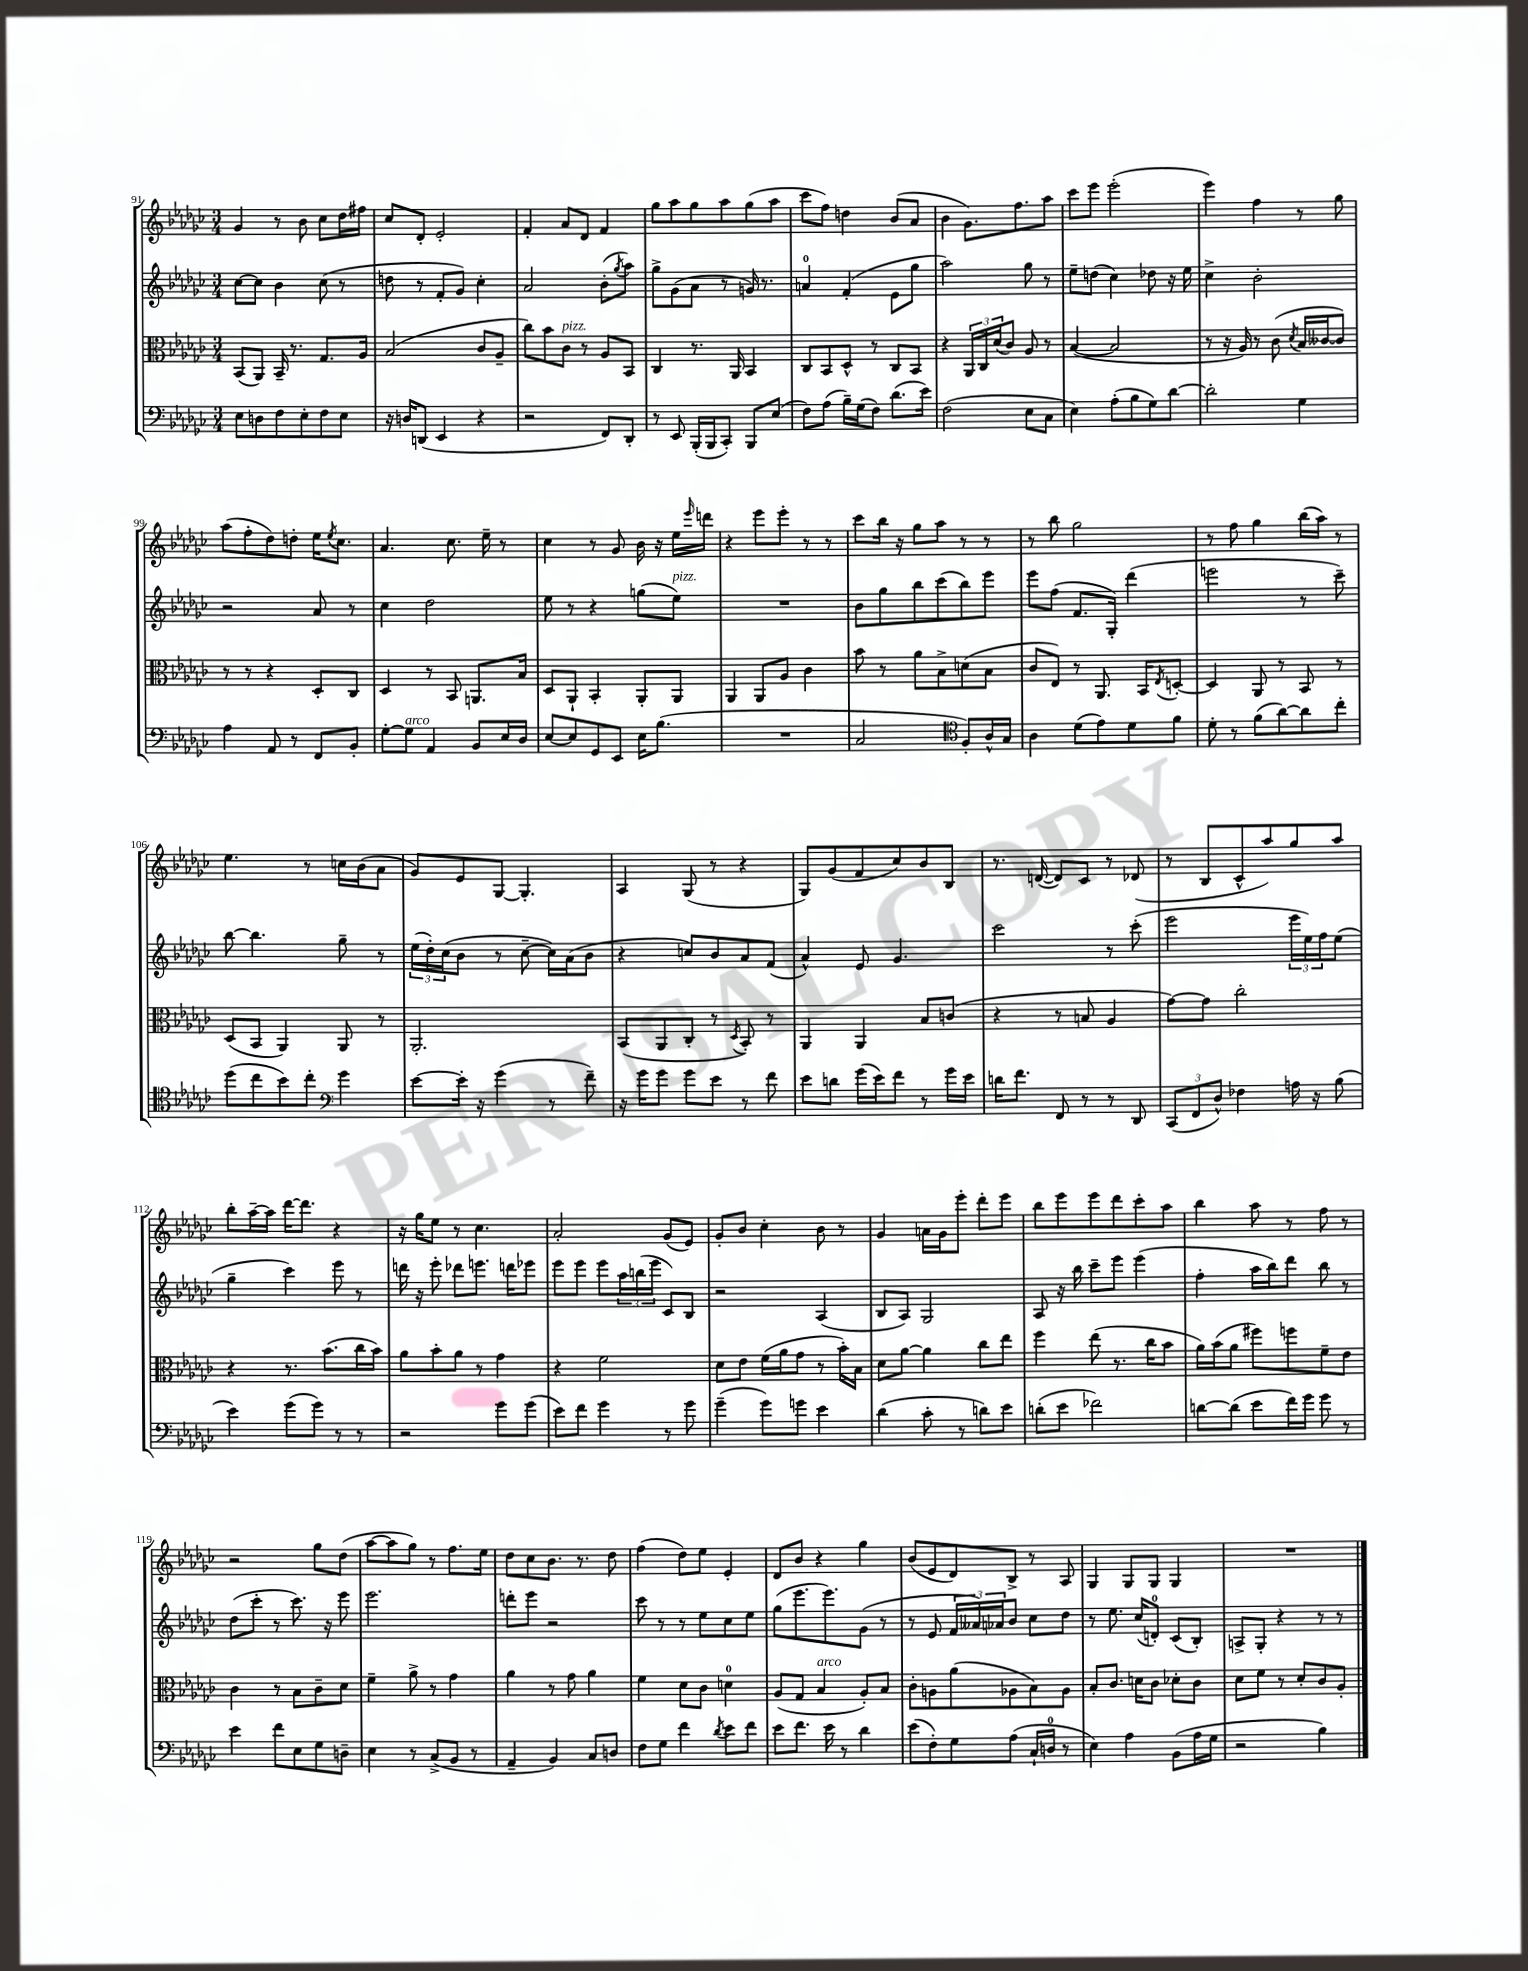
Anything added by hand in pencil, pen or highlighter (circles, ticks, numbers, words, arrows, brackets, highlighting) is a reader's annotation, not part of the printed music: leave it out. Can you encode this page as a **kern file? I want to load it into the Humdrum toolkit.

**kern	**kern	**kern	**kern
*staff4	*staff3	*staff2	*staff1
*clefF4	*clefC3	*clefG2	*clefG2
*k[b-e-a-d-g-c-]	*k[b-e-a-d-g-c-]	*k[b-e-a-d-g-c-]	*k[b-e-a-d-g-c-]
*M3/4	*M3/4	*M3/4	*M3/4
8E-	(8BB-	[8cc-	4g-
8D	8AA-)	8cc-]	.
8F	16BB-~	4b-	8r
.	8.r	.	.
8E-'	.	.	8b-
8F	8.G-	(8cc-	8cc-
8E-	.	8r	16dd-
.	16A-	.	16ff#
=	=	=	=
16r	(2B-	8dd	8cc-
16D	.	.	.
(8DD	.	8r	8d-'
4EE-	.	8f'	2e-'
.	.	8g-)	.
4r	8c-	4cc-'	.
.	8A-~	.	.
=	=	=	=
2r	8cc-)	2a-	4f'
.	8b-	.	.
.	8c-	.	8a-
.	8r	.	8d-
8FF)	8A-	(8b-'	4f
.	.	8qgg-	.
8DD-'	8BB-	8aa-)	.
=	=	=	=
8r	4C-	8gg-^	8gg-
8EE-	.	(8g-	8aa-
(16BBB-'	8.r	8a-	8gg-
16BBB-	.	.	.
8CC-')	.	8r	8aa-
.	16AA-	.	.
8BBB-	4BB-	16g)	(8gg-
.	.	8.r	.
(8E-	.	.	8aa-
=	=	=	=
8F)	8C-	4a	8ccc-
(8A-	8BB-	.	8ff)
16B-~)	8D-^^	(4f'	4dd
(16G-	.	.	.
8F)	8r	.	.
(8.d-	8C-	8e-	(8b-
.	8BB-	8gg-	8a-
16e-)	.	.	.
=	=	=	=
(2F	4r	2aa-)	4b-
.	24AA-	.	8.g-)
.	24C-	.	.
.	(24d-	.	.
.	8c-)	.	.
.	.	.	8.ff
8E-	8A-	8gg-	.
8C-	8r	8r	8aa-
=	=	=	=
4E-)	([4B-	8ee-~	8ccc-
.	.	(8dd	8eee-
(8A-'	2B-]	4cc-)	(2eee-'
8B-	.	.	.
8G-)	.	8dd-	.
[8d-	.	16r	.
.	.	16ee-	.
=	=	=	=
2d-']	8r	4cc-^	4eee-)
.	16r	.	.
.	16A-)	.	.
.	8r	2b-'	4ff
.	(8c-	.	.
.	8qd-	.	.
4G-	16B-	.	8r
.	[16c--	.	.
.	8c--])	.	8gg-
=	=	=	=
4A-	8r	2r	(8aa-
.	8r	.	8ff'
8AA-	4r	.	8dd-)
8r	.	.	8dd'
8FF	8D-'	8a-	16ee-
.	.	.	8qee-
.	.	.	8.cc-
8BB-'	8C-	8r	.
=	=	=	=
[8G-'	4D-	4cc-	4.a-
8G-]	.	.	.
4AA-	8r	2dd-	.
.	8BB-	.	8.cc-
8BB-	8.AA	.	.
.	.	.	16ee-~
16E-	.	.	8r
16D-	16B-	.	.
=	=	=	=
[8E-	8D-	8ee-	4cc-
8E-]	8AA-`	8r	.
8GG-	4BB-'	4r	8r
8EE-	.	.	8g-
16E-	8AA-'	(8gg	16b-
(8.B-	.	.	16r
.	8AA-	8ee-)	16ee-
.	.	.	16qqeee-
.	.	.	16ddd
=	=	=	=
2.r	4AA-	2.r	4r
.	8AA-	.	8eee-
.	8A-	.	8eee-'
.	4c-	.	8r
.	.	.	8r
=	=	=	=
2C-	8b-	8b-	8ccc-
.	8r	8gg-	16bb-
.	.	.	16r
.	8a-	8bb-	8gg-
.	8B-^	(8ccc-	8aa-
*clefC4	*	*	*
8F')	(8d	8bb-)	8r
16A-^^	8B-	8eee-	8r
16G-	.	.	.
=	=	=	=
4A-	8c-	8eee-	8r
.	8E-)	(8ff	8bb-
(8d-	8r	8.f	2gg-
8e-)	8.AA-	.	.
.	.	16G-')	.
8d-	.	(4ddd-	.
.	16BB-	.	.
.	8qE-	.	.
8f	[8D'	.	.
=	=	=	=
8d-'	4D]	2eee	8r
8r	.	.	8ff
(8f	8AA-	.	4gg-
[8a-)	8r	.	.
8a-]	8BB-	8r	(16bb-
.	.	.	16aa-)
8cc-'	8r	8ccc-~)	8r
=	=	=	=
(8dd-	(8D-	[8bb-	4.ee-
8cc-	8BB-	4.bb-]	.
8b-)	4AA-)	.	.
8cc-'	.	.	8r
*clefF4	*	*	*
4g-	8AA-	8gg-~	16cc
.	.	.	(16b-
.	8r	8r	8a-
=	=	=	=
[8e-	2.AA-'	(24ee-	8g-)
.	.	24dd-')	.
.	.	(24cc-	.
16e-']	.	8b-	8e-
16r	.	.	.
(4g-	.	8r	[8G-
.	.	[8cc-~	4.G-']
8r	.	16cc-])	.
.	.	(16a-	.
8f~)	.	8b-	.
=	=	=	=
16r	(8BB-	4r	4A-
16g-	.	.	.
8g-	8AA-	.	.
8g-	8C-'	8cc)	(8G-
8e-	8r	8b-	8r
.	8qD-	.	.
8r	8BB-')	8a-	4r
8f	8r	(8f	.
=	=	=	=
8e-	4AA-	4a-^^)	8G-)
8d	.	.	(8g-
(16g-	4AA-	8e-	8f
16e-)	.	.	.
8f	.	4.g-	8cc-)
8r	8B-	.	8b-
16g-	(8c	.	8B-
16e-	.	.	.
=	=	=	=
16d	4r	2ccc-	8.r
8.f	.	.	.
.	.	.	([16d
8FF	8r	.	8d])
8r	8B	.	8c-
8r	4A-	8r	8r
8DD-	.	(8ccc-'	(8d-
=	=	=	=
(12CC-	[8g-)	2eee-	8r
12FF	.	.	.
.	8g-]	.	8B-
12D-^^)	.	.	.
4F-	2cc-'	.	8c-^^
.	.	.	8aa-)
16A	.	24eee-	8gg-
.	.	24ee-)	.
16r	.	.	.
.	.	24ff	.
(8B-	.	(8ee-	8aa-
=	=	=	=
4e-)	4r	4gg-~	8bb-'
.	.	.	[16aa-~
.	.	.	16aa-]
(8g-	8.r	4ccc-)	[16ddd-
.	.	.	8.ddd-]
8g-)	.	.	.
.	(8.b-	.	.
8r	.	8eee-	4r
8r	16cc-	8r	.
.	16b-)	.	.
=	=	=	=
2r	8a-	16ddd	16r
.	.	16r	16gg-
.	8b-'	8eee-'	8ee-
.	8a-	8ddd-	8r
.	8r	8.eee	4.cc-
8g-	4g-	.	.
.	.	16ddd	.
(8g-	.	8eee-	.
=	=	=	=
8e-)	4r	8eee-	2a-'
8f	.	8eee-	.
4g-	2f	8eee-	.
.	.	24aa-	.
.	.	(24bb	.
.	.	24eee-	.
8r	.	8c-)	(8g-
8g-	.	8B-	8e-)
=	=	=	=
(4g-~	8d-	2r	8g-'
.	8e-	.	8b-
8g-)	(16f	.	4cc-'
.	16a-	.	.
8g	8g-	.	.
4e-	8r	(4A-	8b-
.	16b-')	.	8r
.	16B-	.	.
=	=	=	=
(4d-	8d-	8B-	4g-
.	[8a-	8A-)	.
8c-'	4a-]	2G-	16a
.	.	.	16g-
8r	.	.	8eee-'
8d)	8cc-	.	8ddd-'
8e-	8ee-	.	8eee-
=	=	=	=
(8d'	4ff	8A-	8bb-
8e-	.	16r	8eee-
.	.	16bb-	.
2f-)	(8ee-	8ccc-~	8eee-
.	8.r	8eee-	8ddd-
.	.	(4eee-	8ccc-'
.	16cc-	.	.
.	8b-	.	8aa-
=	=	=	=
[8d	16a-)	4ff'	4bb-
.	(16b-	.	.
(8d]	8a-	.	.
8e-	8ff#)	16aa-	8aa-
.	.	16bb-)	.
16f)	8ff	8ddd-	8r
16g-	.	.	.
8g-	8f~	8bb-	8ff
8r	8e-	8r	8r
=	=	=	=
4e-	4c-	(8dd-	2r
.	.	8ccc-'	.
8f	8r	8r	.
8E-	8B-	8.ccc-)	.
8G-	8c-~	.	8gg-
.	.	16r	.
8D~	8d-	8eee-	(8dd-
=	=	=	=
4E-	4f~	2.eee-	[8aa-
.	.	.	8aa-]
8r	8a-^	.	8gg-)
(8C-^	8r	.	8r
8BB-	4g-	.	8.ff
8r	.	.	.
.	.	.	16ee-
=	=	=	=
4AA-~	4a-	8ddd'	8dd-
.	.	8eee-	8cc-
4BB-)	8r	2r	8.b-
.	8g-	.	.
.	.	.	8.r
8C-	4a-	.	.
8D	.	.	8dd-
=	=	=	=
8F	4f	8ccc-	(4ff
8G-	.	8r	.
4f	8d-	8r	8dd-)
.	8c-	8ee-	8ee-
8qd-	.	.	.
8e-	4d	8cc-	4e-'
8f	.	8ee-	.
=	=	=	=
8e-	(8A-	(8gg-	8d-
8.f	8G-	8.eee-	8b-
.	4B-	.	4r
16e-	.	8.eee-)	.
8r	.	.	.
4d-	8A-')	(8g-	4gg-
.	8B-	8r	.
=	=	=	=
(8e-	8c-'	8r	(8b-
8F')	8A	8e-	8e-
8G-	(8a-	24f	8d-)
.	.	24a--)	.
.	.	24a-	.
(8A-	8A-	8b-	8B-^
16C-`	8B-)	8cc-	8r
16D	.	.	.
8r	8A-	8dd-	8A-
=	=	=	=
4E-)	8B-'	8r	4G-
.	8.c-	8.ee-	.
4A-	.	.	8G-
.	16d	(16cc-	.
.	8c-	8d')	8G-
(8BB-	8d-'	(8c-	4G-
16A-	8c-	8B-')	.
16G-	.	.	.
=	=	=	=
2r	8d-	8A^	2.r
.	8f	8G-'	.
.	8r	4r	.
.	8d-'	.	.
4B-)	8c-	8r	.
.	8A-'	8r	.
==	==	==	==
*-	*-	*-	*-
